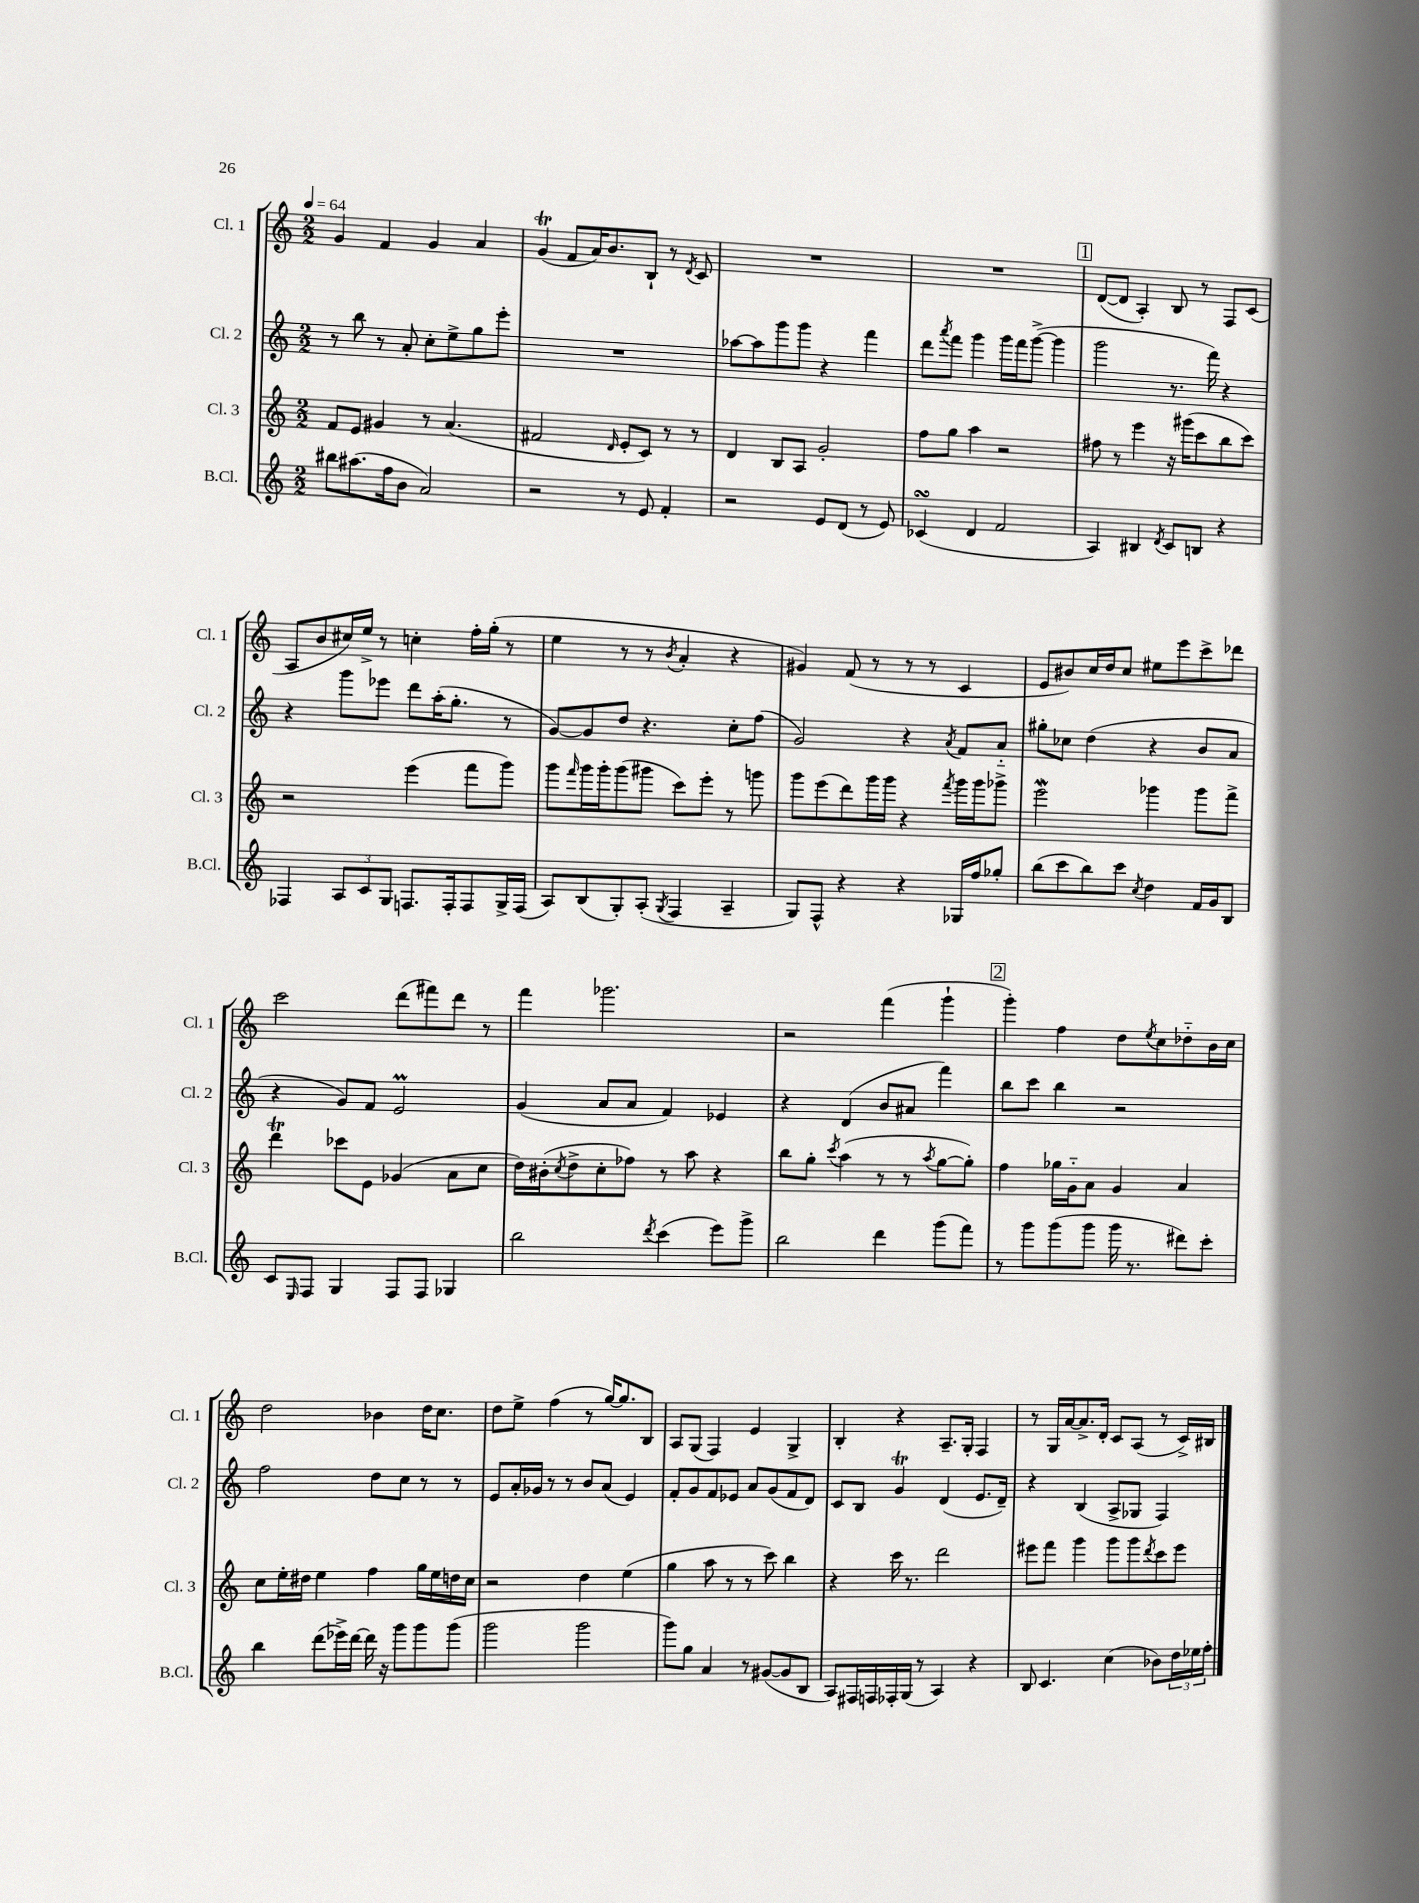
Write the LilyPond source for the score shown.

<<
\new StaffGroup <<
\new Staff = "s0" \with { instrumentName = "Cl. 1" shortInstrumentName = "Cl. 1" } {
    \clef treble \key c \major \numericTimeSignature \time 2/2 \tempo 4 = 64
    g'4 f'4 g'4 a'4 |
    g'4\trill( f'8 a'16) b'8. b8-! r8 \acciaccatura { d'8 } c'8 |
    R1 |
    R1 |
    \mark \markup { \box "1" } d'8~( d'8 a4-.) b8 r8 f8 c'8( |
    a8 b'8 cis''16) e''16-> r8 c''4-. f''16-. g''16-.( r8 |
    e''4 r8 r8 \acciaccatura { b'8 } a'4-. r4 |
    gis'4) f'8( r8 r8 r8 c'4 |
    e'8 bis'8) c''16 d''16 c''8 eis''8 e'''8 c'''8-> des'''8 |
    c'''2 d'''8( fis'''8) d'''8 r8 |
    f'''4 ges'''2. |
    r2 f'''4( g'''4-! |
    \mark \markup { \box "2" } g'''4-.) f''4 d''8 \acciaccatura { e''8 } c''8 des''8-_ b'16 c''16 |
    d''2 bes'4 d''16 c''8. |
    d''8 e''8-> f''4( r8 g''16~) g''8. b8 |
    a8 g8( f4) e'4 g4-> |
    b4-. r4 a8.-- g16-. f4 |
    r8 g16 a'16~ a'8.-> d'16-. c'8 a8( r8 c'16->) bis16 \bar "|." |
}
\new Staff = "s1" \with { instrumentName = "Cl. 2" shortInstrumentName = "Cl. 2" } {
    \clef treble \key c \major \numericTimeSignature \time 2/2
    r8 b''8 r8 a'8-. c''8-. e''8-> g''8 e'''8-. |
    R1 |
    aes''8~ aes''8 g'''8 g'''8 r4 f'''4 |
    d'''8 \acciaccatura { a'''8 } f'''8 g'''4 g'''16 f'''16 g'''8~->( g'''4 |
    \mark \markup { \box "1" } g'''2 r8. f'''16) r4 |
    r4 g'''8 ees'''8 d'''8 a''16-.( g''8.-. r8 |
    g'8~) g'8 d''8 r4. c''8-. f''8( |
    g'2) r4 \acciaccatura { a'8 } f'8 a'8-_ |
    gis''8-. ces''8 d''4( r4 b'8 a'8 |
    r4 g'8) f'8 e'2\prall |
    g'4( a'8 a'8 f'4) ees'4 |
    r4 d'4( b'8 ais'8 f'''4) |
    \mark \markup { \box "2" } b''8 c'''8 b''4 r2 |
    f''2 d''8 c''8 r8 r8 |
    e'8 a'16-. ges'16 r8 r8 b'8 a'8( e'4) |
    f'8-. g'8 f'8 ees'8 a'8 g'8( f'8 d'8) |
    c'8 b8 g'4\trill d'4( e'8. d'16--) |
    r4 b4( a8-> ges8 f4) \bar "|." |
}
\new Staff = "s2" \with { instrumentName = "Cl. 3" shortInstrumentName = "Cl. 3" } {
    \clef treble \key c \major \numericTimeSignature \time 2/2
    f'8 e'8 gis'4 r8 a'4.( |
    fis'2 \grace { d'16 } e'8-. c'8) r8 r8 |
    d'4 b8 a8 g'2-. |
    f''8 g''8 a''4 r2 |
    \mark \markup { \box "1" } fis''8 r8 e'''4 r16 gis'''16( c'''8 b''8 c'''8) |
    r2 e'''4( f'''8 g'''8) |
    g'''8 \grace { f'''16 } g'''16 g'''16-. g'''8( gis'''8 c'''8) e'''8-. r8 g'''8 |
    g'''8 e'''8( d'''8) g'''16 g'''16 r4 \acciaccatura { f'''8 } g'''16 g'''16 ges'''8-> |
    e'''2\mordent ges'''4 ges'''8 f'''8-> |
    d'''4\trill ces'''8 e'8 ges'4( a'8 c''8 |
    d''16) bis'16-.( \acciaccatura { c''8 } d''8-> c''8-. fes''8) r8 a''8 r4 |
    b''8 g''8-. \acciaccatura { c'''8 } a''4( r8 r8 \acciaccatura { a''8 } g''8~ g''8-.) |
    \mark \markup { \box "2" } f''4 ges''16 g'16-_ a'8 g'4 a'4 |
    c''8 e''16-. dis''16 e''4 f''4 g''16 e''16 d''16 c''16 |
    r2 d''4 e''4( |
    g''4 a''8 r8 r8 c'''8) b''4 |
    r4 c'''16 r8. d'''2 |
    eis'''8 f'''8 g'''4 g'''8 g'''8 \acciaccatura { d'''8 } c'''8 eis'''8 \bar "|." |
}
\new Staff = "s3" \with { instrumentName = "B.Cl." shortInstrumentName = "B.Cl." } {
    \clef treble \key c \major \numericTimeSignature \time 2/2
    bis''8 ais''8.( f''16 b'8 a'2) |
    r2 r8 e'8 f'4-. |
    r2 e'8 d'8( r8 e'8) |
    ces'4\turn( d'4 f'2 |
    \mark \markup { \box "1" } a4) bis4 \acciaccatura { d'8 } c'8 b8 r4 |
    fes4 \tuplet 3/2 { a8 c'8 g8 } f8. f16-. f8 g16-> f16( |
    a8) b8( g8-.) a8-.( \acciaccatura { g8 } f4 a4-- |
    g8) f8-^ r4 r4 ges16 f''16 ges''8-. |
    b''8( c'''8 b''8) c'''8 \acciaccatura { c''8 } d''4 f'16 g'16 b8 |
    c'8 \grace { e16 } f8 g4 f8 f8 ges4 |
    b''2 \acciaccatura { d'''8 } c'''4( e'''8) g'''8-> |
    b''2 d'''4 g'''8( f'''8) |
    \mark \markup { \box "2" } r8 g'''8 g'''8( g'''8 g'''16 r8. dis'''8) c'''8-. |
    b''4 d'''8( ees'''16->) d'''16~ d'''16 r16 g'''8 g'''8 g'''8( |
    g'''2 g'''2 |
    g'''8) g''8 a'4 r8 gis'8~( gis'8 b8 |
    a8) fis16 f16 fes16-. g16( r8 a4) r4 |
    b8 c'4. c''4( bes'8) \tuplet 3/2 { d''16 ees''16 f''16-. } \bar "|." |
}
>>
>>
\layout { \context { \Score \remove "Bar_number_engraver" } }
